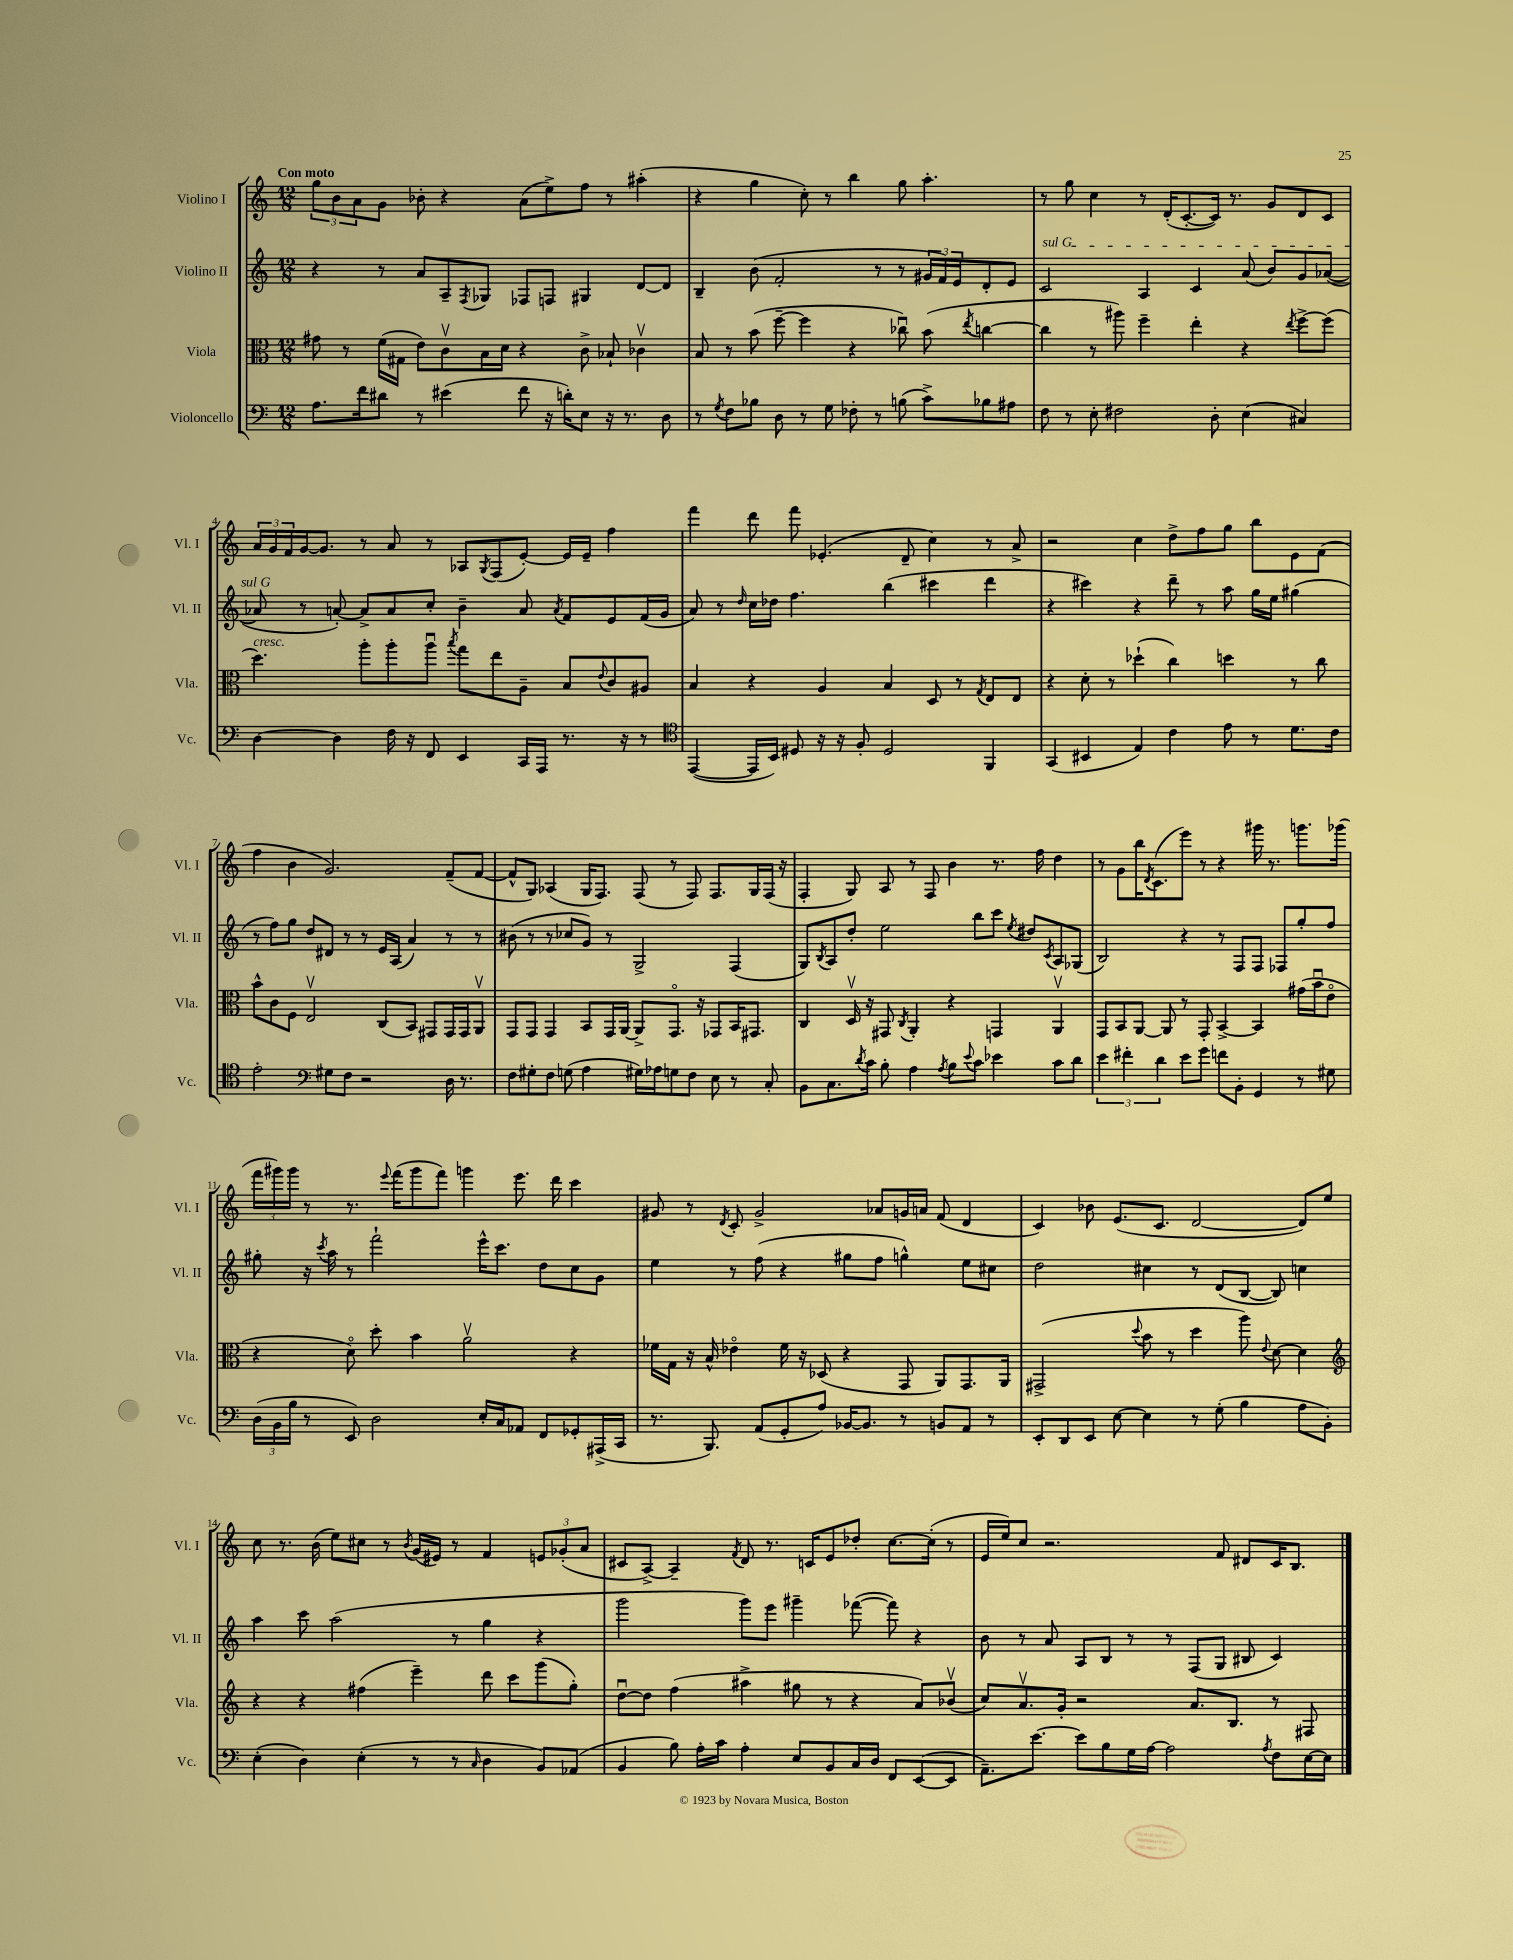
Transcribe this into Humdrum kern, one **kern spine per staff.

**kern	**kern	**kern	**kern
*part4	*part3	*part2	*part1
*staff4	*staff3	*staff2	*staff1
*I"Violoncello	*I"Viola	*I"Violino II	*I"Violino I
*I'Vc.	*I'Vla.	*I'Vl. II	*I'Vl. I
*clefF4	*clefC3	*clefG2	*clefG2
*k[]	*k[]	*k[]	*k[]
*M12/8	*M12/8	*M12/8	*M12/8
=1	=1	=1	=1
!	!	!	!LO:TX:a:B:t=Con moto
8.A\L	8g#X\	4r	12gg\L
.	.	.	12b\
.	8r	.	.
.	.	.	12a\
16f\k	.	.	.
8d#X\J	(16f\LL	8r	8g\J
.	16G#X\JJ	.	.
8r	8e\L)	8a/L	8b-X'\
(4e#X\	8cv\	8A~/	4r
.	.	8qF/	.
.	16B\L	8G-X/J	.
.	16d\JJ	.	.
8f\	4r	8F-X/L	(8a\L
16r	.	8Fn/J	8ee^\)
16dn'\KL)	.	.	.
8E\J	8c^\	4G#X/	8ff\J
16r	8B-X`/	.	8r
8.r	.	.	.
.	4c-Xv\	[8d/L	(4aa#X'\
8D\	.	8d/J]	.
=2	=2	=2	=2
8r	8B/	4B~/	4r
8qG/	.	.	.
8F\L	8r	.	.
8B-X\J	(8b\	(8b\	4gg\
8D\	[8ff~\	2f'/	.
8r	4ff\]	.	8cc'\)
8G\	.	.	8r
8F-X'\	4r	.	4bb\
8r	.	8r	.
(8Bn\	8cc-Xu\)	8r	8gg\
8c^\L)	(8b\	24g#X/LL	4.aa'\
.	.	24f/)	.
.	.	24e/J	.
.	8qee/	.	.
8B-X\	[4ccn\	8d'/	.
8A#X\J	.	8e/J	.
=3	=3	=3	=3
!	!	!LO:TX:a:i:t=sul G	!
8F\	4cc\]	2c/	8r
8r	.	.	8gg\
8E'\	8r	.	4cc\
2F#X\	8aa#X\)	.	.
.	4ff~\	4A/	8r
.	.	.	(16d'/KL
.	.	.	[8.c'/
.	4ee'\	4c/	.
8D'\	.	.	16c/Jk])
.	.	.	8.r
(4E\	4r	(8a/	.
.	.	8b/L)	8g/L
.	8qee/	.	.
4C#X/)	[8ff^\L	8g/	8d/
.	(8ff\J]	([8a-X/J	8c/J
!!LO:LB:g=z
=4	=4	=4	=4
!	!LO:TX:a:i:t=cresc.	!	!
[4D\	4.dd\)	8a-X/]	24a/LL
.	.	.	24g/
.	.	.	24f/
.	.	8r	[16g/J
.	.	.	8.g/J]
4D\]	.	[8an'/)	.
.	8aa'\L	8a^/L]	8r
16F\	8aa'\	8a/	8a/
16r	.	.	.
8FF/	8aau\J	8cc'/J	8r
.	8qbb/	.	.
4EE/	8gg\L	4b~\	8A-X/L
.	.	.	8qG/
.	8ee\	.	(8F/
16CC/LL	8A~\J	8a/	[8e'/J)
16AAA/JJ	.	.	.
.	.	8qa/	.
8.r	8B/L	8f/L	16e/LL]
.	.	.	16e~/JJ
.	8qqe/	.	.
.	8c/	8e/	4ff\
16r	.	.	.
8r	8A#X/J	(16f/L	.
.	.	16g/JJ	.
=5	=5	=5	=5
*clefC4	*	*	*
([4EE/	4B/	8a/)	4fff\
.	.	8r	.
.	.	16qqdd/	.
16EE/LL]	4r	16cc\LL	8ddd\
16BB/JJ)	.	16dd-X\JJ	.
8D#X/	.	4.ff\	8fff\
16r	4A/	.	(4.e-X'/
16r	.	.	.
8F'/	.	.	.
2D#/	4B/	(4bb\	.
.	.	.	8d~/
.	8D/	4ccc#X\	4cc\)
.	8r	.	.
.	8qG/	.	.
4FF/	8E/L	4ddd\	8r
.	8E/J	.	8a^/
=6	=6	=6	=6
(4GG/	4r	4r	2r
4BB#X/	8d'\	4ccc#X\)	.
.	8r	.	.
4E/)	(4dd-X`\	4r	4cc\
4c\	4cc\)	8ddd~\	8dd^\L
.	.	8r	8ff\
8e\	4ddn\	8aa\	8gg\J
8r	.	16gg\LL	8bb\L
.	.	16ee\JJ	.
8.d\L	8r	(4gg#X\	8e\
.	8cc\	.	(8f\J
16c\Jk	.	.	.
!!LO:LB:g=z
=7	=7	=7	=7
2e'\	8b^^\L	8r	4ff\
.	8c\	8ff\L)	.
.	8F\J	8gg\J	4b\
.	2Ev/	8dd/L	.
*clefF4	*	*	*
8G#X\L	.	8d#X/J	2.g/)
8F\J	.	8r	.
2r	.	8r	.
.	(8C/L	16e/LL	.
.	.	(16A/JJ	.
.	8BB/J)	4a/)	.
.	8GG#X/L	.	.
16D\	16GG#/L	8r	(8f~/L
8.r	16GG#/J	.	.
.	8AAv/J	8r	[8f/J
=8	=8	=8	=8
8F\L	8GG/L	(8b#X\	8f^^/L]
8G#X'\	8GG/J	8r	8G/J)
8F\J	4GG/	8r	(4A-X/
(8Gn\	.	8cc-X/L	.
4A\	8BB/L	8g/J)	16G/KL
.	.	.	8.F/J)
.	16GG/L	8r	.
.	[16AA/JJ	.	.
16G#X\LL)	8AA^/L]	2G^/	(8F/
16A-X\J	.	.	.
8Gn\	8.GG/J	.	8r
8F\J	.	.	8F/)
.	16r	.	.
8E\	8GG-X/L	.	8.F/L
8r	16BB/K	(4F/	.
.	8.GG#X/J	.	16G/L
8C'/	.	.	(16F/JJ
.	.	.	16r
=9	=9	=9	=9
8BB\L	4C/	8G/L)	4F'/
.	.	8qB/	.
8.C\	.	8A/	.
.	16Dv/	8dd'/J	8G/)
8qd/	.	.	.
16c\Jk	16r	.	.
8B'\	8GG#X/	2ee\	8A/
.	8qC/	.	.
4A\	4AA'/	.	8r
.	.	.	8F/
8qA/	.	.	.
8B\L	4r	.	4b\
8qqe/	.	.	.
8c\J	.	8bb\L	.
4e-X\	4GGn/	8ccc\J	8.r
.	.	8qee/	.
.	.	8dd#X/L	.
.	.	.	16ff\
.	.	8qc/	.
8c\L	4AAv/	8A/	4dd\
8d\J	.	(8G-X/J	.
=10	=10	=10	=10
6e\	8GG/L	2B/)	8r
.	8BB/	.	8g\L
6f#X'\	.	.	.
.	[8AA/J	.	16bb\K
.	.	.	8qd/
.	.	.	(8.c\
6d\	.	.	.
.	8AA/]	.	.
8e\L	8r	4r	8eee\J)
8g\J	8GG'/	.	8r
8fn\L	[4BB^/	8r	4r
8BB'\J	.	8F/L	.
4GG/	4BB/]	8F/J	16ggg#X\
.	.	.	8.r
.	.	8F-X/L	.
8r	(16g#X\LL	8gg'/	8.gggn\L
.	16bu\J	.	.
8G#X\	8e\J	8ff/J	.
.	.	.	(16ggg-X\Jk
!!LO:LB:g=z
=11	=11	=11	=11
(24D\LL	4r	8gg#X'\	24fff\LL
24BB\	.	.	24ggg#X\)
24B\JJ	.	.	24ggg#\JJ
8r	.	16r	8r
.	.	8qccc/	.
.	.	16aa\	.
8EE/)	8d\)	8r	8.r
2D\	8dd'\	2fff`\	.
.	.	.	8qqeee/
.	.	.	(16fff\KL
.	4b\	.	8ggg#\
.	.	.	8fff\J)
.	2av\	.	4gggn\
16E'/LL	.	16eee^^\KL	.
16C/J	.	8.ccc\J	.
8AA-X/J	.	.	8.eee\
8FF/L	.	8dd\L	.
.	.	.	16ddd\
8GG-X'/	4r	8cc\	4ccc\
(16AAA#X^/L	.	8g\J	.
16CC/JJ	.	.	.
=12	=12	=12	=12
8.r	16f-X\LL	4ee\	8g#X/
.	16G\JJ	.	.
.	16r	.	8r
8.BBB/)	16B^^/	.	.
.	.	.	8qd/
.	4e-X\	8r	8c'/
(8AA/L	.	(8ff\	2g#^/
8GG'/	16f-\	4r	.
.	16r	.	.
8A/J)	(8D-X/	.	.
[16BB-X/KL	4r	8gg#X\L	.
8.BB-/J]	.	.	.
.	.	8ff\J	8a-X/L
8r	8GG/	4ggn^^\)	16gn/L
.	.	.	16an/JJ
8BBn/L	8AA/L)	.	(8f/
8AA/J	8.GG/	8ee\L	4d/
8r	.	8cc#X\J	.
.	16AA/Jk	.	.
=13	=13	=13	=13
8EE'/L	(2GG#X^/	2dd\	4c/)
8DD/	.	.	.
8EE/J	.	.	8b-X\
[8E\	.	.	(8.e/L
.	8qqdd/	.	.
4E\]	8b\	4cc#X\	.
.	.	.	8.c/J
.	8r	.	.
8r	4dd\	8r	[2d/
(8G'\	.	(8d/L	.
4B\	8aa\)	[8B/J	.
.	8qqe/	.	.
.	[8d\	8B/])	.
8A\L	4d\]	4ccn\	8d/L])
8BB'\J)	.	.	8ee/J
!!LO:LB:g=z
=14	=14	=14	=14
*	*clefG2	*	*
(4E'\	4r	4aa\	8cc\
.	.	.	8.r
4D\)	4r	8ccc\	.
.	.	.	(16b\
.	.	(2aa\	8ee\L)
(4E'\	(4ff#X\	.	8cc#X\J
.	.	.	8r
.	.	.	8qb/
8r	4eee~\)	.	(16g/LL
.	.	.	16e#X/JJ)
8r	.	8r	8r
16qqC/	.	.	.
4D\	8ddd\	4gg\	4f/
.	8ccc\L	.	.
8BB/L)	(8ggg\	4r	12en/L
.	.	.	(12g-X'/
(8AA-X/J	8gg'\J)	.	.
.	.	.	12a/J
=15	=15	=15	=15
4BB/	[8ddu\L	2ggg\	8c#X/L
.	8dd\J]	.	[8A^/J)
8B\)	(4ff\	.	4A~/]
16A'\LL	.	.	.
16c\JJ	.	.	.
.	.	.	8qf/
4A'\	4aa#X^\	8ggg\L)	8d/
.	.	8eee\J	8.r
8E/L	8gg#X\	4ggg#X~\	.
.	.	.	16cn/KL
8BB/	8r	.	8e/
16C/L	4r	([8fff-X\	8dd-X'/J
16D/JJ	.	.	.
8FF/L	.	8fff-\])	[8.cc\L
([8EE/	8a/L)	4r	.
.	.	.	(16cc'\Jk]
8EE/J]	(8b-Xv/J	.	8r
=16	=16	=16	=16
8.AA~\L)	8cc/L)	8b\	16e/LL
.	.	.	16ee/J)
.	8.av/	8r	8cc/J
[8.e\J	.	.	.
.	.	8a/	2.r
.	16g'/Jk	.	.
8e\L]	2r	8A/L	.
8B\	.	8B/J	.
16G\L	.	8r	.
[16A\JJ	.	.	.
2A\]	.	8r	.
.	8.a/L	(8F/L	.
.	.	8G/J	8f/
.	8.B/J	.	.
.	.	8B#X/	8d#X/L
8qA/	.	.	.
8F\L	8r	4c/)	16c/K
.	.	.	8.B/J
[16E\L	8F#X/	.	.
16E\JJ]	.	.	.
==	==	==	==
*-	*-	*-	*-
